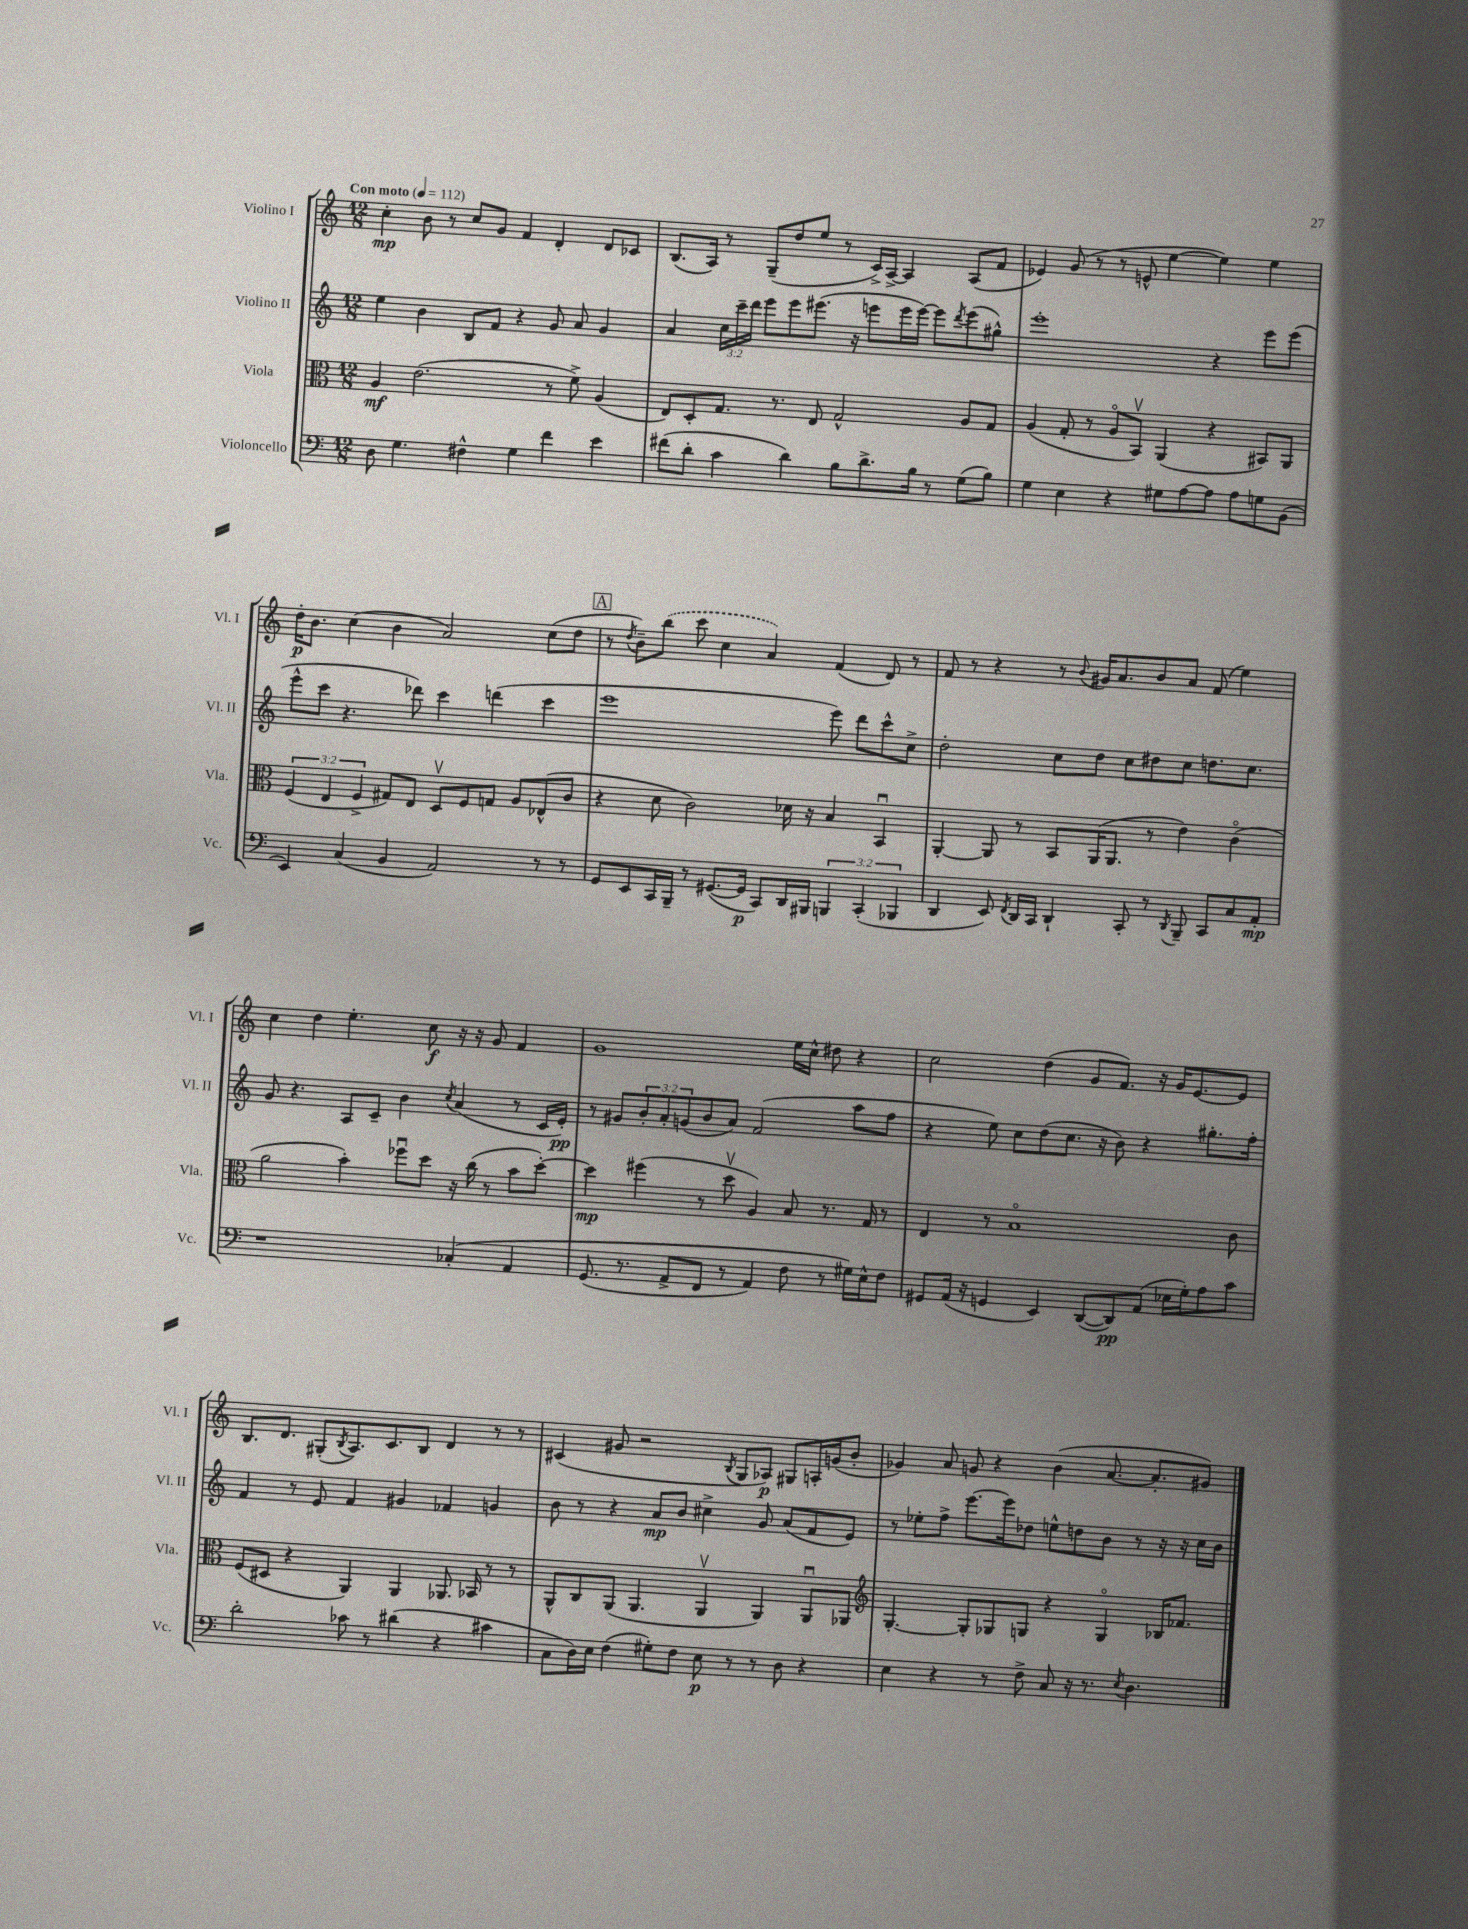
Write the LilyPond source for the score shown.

<<
\new StaffGroup <<
\new Staff = "s0" \with { instrumentName = "Violino I" shortInstrumentName = "Vl. I" } {
    \clef treble \key c \major \numericTimeSignature \time 12/8 \tempo "Con moto" 4 = 112
    c''4-.\mp b'8 r8 c''8 g'8 f'4 d'4-. d'8 ces'8 |
    b8.( a16) r8 g8--( d''8 e''8 r8 c'16->) a16~-> a4 a8( f'8 |
    ees'4) g'8( r8 r8 e'8-^ e''4~ e''4) e''4 |
    d''16-.\p b'8. c''4( b'4 a'2) c''8( d''8 |
    \mark \markup { \box "A" } r8 \acciaccatura { d''8 } b'8--) \once \slurDashed b''8( c'''8 c''4 a'4) f'4( d'8) r8 |
    f'8 r8 r4 r8 \appoggiatura { b'8 } gis'16 a'8. b'8 a'8 f'8( e''4) |
    c''4 d''4 e''4.-. c''8\f r16 r16 g'8 f'4 |
    g'1 e''16 c''16-^ dis''8 r4 |
    c''2 d''4( g'8 f'8.) r16 g'16 e'8.~ e'8 |
    b8. d'8. gis8-.( \acciaccatura { b8 } a8.) c'8. b8 d'4 r8 r8 |
    cis'4( gis'8 r2 \acciaccatura { b8 } g8 aes8\p) gis8 a16-. g'16( b'8-. |
    ges'4) a'8 g'8 r4 b'4( a'8.~ a'8.-. gis'8) \bar "|." |
}
\new Staff = "s1" \with { instrumentName = "Violino II" shortInstrumentName = "Vl. II" } {
    \clef treble \key c \major \numericTimeSignature \time 12/8 \override Staff.TupletNumber.text = #tuplet-number::calc-fraction-text
    e''4 b'4 b8 f'8 r4 g'8 a'8 g'4 |
    a'4 \tuplet 3/2 { c''16 c'''16-- d'''16 } e'''8 e'''8 eis'''8.( r16 e'''8 e'''16 e'''16~) e'''8 \acciaccatura { d'''8 } e'''8( gis''8-^) |
    e'''1-. r4 e'''8 e'''8( |
    e'''8-^ c'''8 r4. des'''8) c'''4 d'''4( c'''4 |
    \mark \markup { \box "A" } e'''1 e'''8) d'''8 c'''8-^ c''8-> |
    d''2-. c''8 d''8 c''8 dis''8 c''8 d''8. c''8. |
    g'8 r4. a8 c'8-- b'4 \acciaccatura { c''8 } a'4( r8 c'16 e'16-.\pp) |
    r8 gis'8 \tuplet 3/2 { b'8-. a'8-. g'8( } b'8 a'8) f'2( a''8 f''8 |
    r4 e''8) c''8 d''8( c''8. r16 b'8) r4 gis''8.-. f''16-. |
    f'4 r8 e'8 f'4 gis'4 fes'4 g'4 |
    b'8 r8 r4 a'8\mp b'8 cis''4-> g'8 a'8( f'8 e'8) |
    r8 ees''8-. f''8-> e'''8.~ e'''16 des''8 e''8-^ d''8 b'8 r8 r16 r16 c''16 b'16 \bar "|." |
}
\new Staff = "s2" \with { instrumentName = "Viola" shortInstrumentName = "Vla." } {
    \clef alto \key c \major \numericTimeSignature \time 12/8 \override Staff.TupletNumber.text = #tuplet-number::calc-fraction-text
    a4\mf e'2.( r8 f'8->) a4( |
    e8) d8-. g8. r8. e8 g2-^ a8 g8 |
    a4( g8-. r8 a8\flageolet b,8\upbow) a,4( r4 bis,8) a,8 |
    \tuplet 3/2 { f4( e4 f4-> } gis8) e8 d8\upbow f8 g8 a8 ees8-^( c'8 |
    \mark \markup { \box "A" } r4 d'8 c'2) des'16 r16 b4 b,4\downbow |
    a,4~-. a,8 r8 b,8 a,16( a,8. r8 e'4) c'4\flageolet( |
    a'2 b'4-.) fes''8\downbow d''8 r16 c''16( r8 b'8 d''8~-.) |
    d''4\mp fis''4( r8 d''8\upbow a4) b8 r8. g16 r8 |
    e4 r8 b1\flageolet c'8 |
    f8( dis8 r4 a,4) a,4 aes,8. bes,16 r8 r8 |
    a,8-^ c8 a,8( a,4. a,4\upbow a,4) a,8\downbow aes,8 |
    \clef treble g4.~-. g8-. ges8 g8 r4 g4\flageolet bes16 fes'8. \bar "|." |
}
\new Staff = "s3" \with { instrumentName = "Violoncello" shortInstrumentName = "Vc." } {
    \clef bass \key c \major \numericTimeSignature \time 12/8 \override Staff.TupletNumber.text = #tuplet-number::calc-fraction-text
    d8 g4. fis4-^ g4 f'4 e'4 |
    fis'8( d'8-. c'4 d'4) b8 d'8.-> b16 r8 g8( b8) |
    g4 e4 r4 gis8 a8~ a8 a8 g8 b,8( |
    e,4) c4( b,4 a,2) r8 r8 |
    \mark \markup { \box "A" } g,8 e,8 c,16 b,,16-- r8 gis,8.~( gis,16\p c,8) d,16 bis,,16 \tuplet 3/2 { b,,4 c,4-.( bes,,4 } |
    d,4 e,8) \acciaccatura { f,8 } d,16 c,16 d,4-! c,8-. r8 \acciaccatura { d,8 } b,,8-- c,8 c8 a,8-.\mp |
    r1 ces4-.\( a,4 |
    g,8.( r8. a,8-> f,8 r8 a,4) f8 r8 gis16\) e16-^ f8 |
    gis,8 a,16( r16 g,4 e,4) d,8~( d,8\pp) a,8( ees16 g16-.) a8 c'8 |
    d'2-. ces'8 r8 dis'4( r4 cis'4 |
    c8 d16) e16 f4( gis8-.) f8 e8\p r8 r8 d8 r4 |
    e4 r4 r8 f8-> c8 r16 r8. \acciaccatura { e8 } d4. \bar "|." |
}
>>
>>
\layout { \context { \Score \remove "Bar_number_engraver" } }
